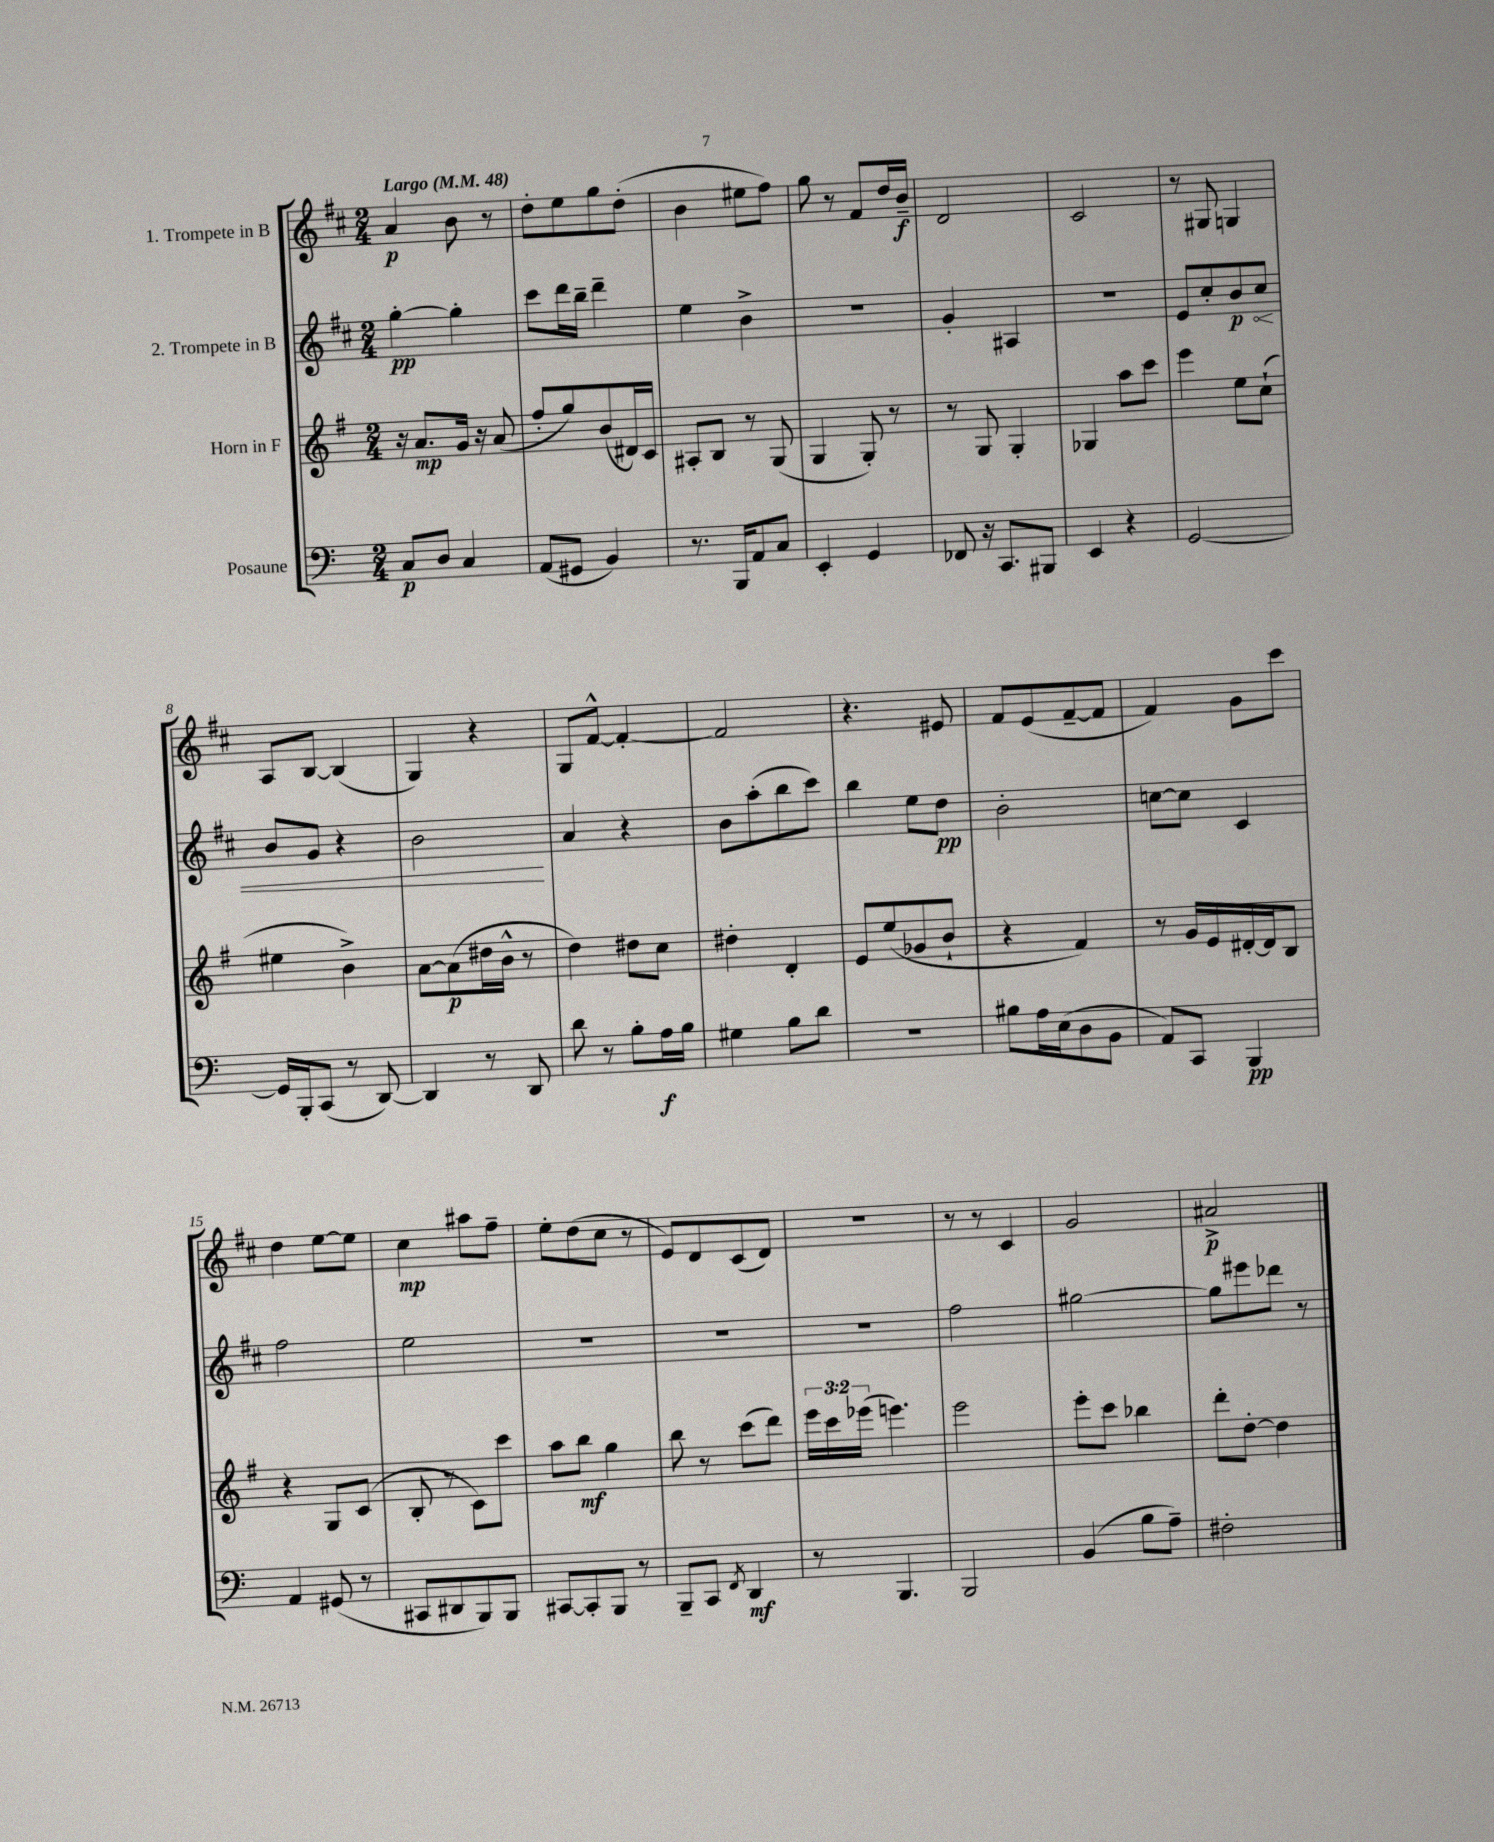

**kern	**dynam	**kern	**dynam	**kern	**dynam	**kern	**dynam
*part4	*part4	*part3	*part3	*part2	*part2	*part1	*part1
*staff4	*staff4	*staff3	*staff3	*staff2	*staff2	*staff1	*staff1
*I"Posaune	*	*I"Horn in F	*	*I"2. Trompete in B	*	*I"1. Trompete in B	*
*clefF4	*	*clefG2	*	*clefG2	*	*clefG2	*
*k[]	*	*k[f#]	*	*k[f#c#]	*	*k[f#c#]	*
*M2/4	*	*M2/4	*	*M2/4	*	*M2/4	*
*MM48	*	*MM48	*	*MM48	*	*MM48	*
=1	=1	=1	=1	=1	=1	=1	=1
!	!	!	!	!	!	!LO:TX:a:B:t=Largo	!
8C/L	p	16r	.	[4gg'\	pp	4a/	p
.	.	8.a/L	mp	.	.	.	.
8D/J	.	.	.	.	.	.	.
4C/	.	16g/Jk	.	4gg'\]	.	8b\	.
.	.	16r	.	.	.	.	.
.	.	(8a/	.	.	.	8r	.
=2	=2	=2	=2	=2	=2	=2	=2
(8AA/L	.	8ff#'/L	.	8ccc#\L	.	8dd'\L	.
8GG#X/J	.	8gg/)	.	16ddd\L	.	8ee\	.
.	.	.	.	16bb~\JJ	.	.	.
4BB/)	.	(8b/	.	4ddd~\	.	8gg\	.
.	.	16d#X/L)	.	.	.	(8dd'\J	.
.	.	16c/JJ	.	.	.	.	.
=3	=3	=3	=3	=3	=3	=3	=3
8.r	.	8A#X'/L	.	4ee\	.	4b\	.
.	.	8B/J	.	.	.	.	.
16BBB/KL	.	.	.	.	.	.	.
8AA/	.	8r	.	4b^\	.	8ee#X\L	.
8C/J	.	(8G/	.	.	.	8ff#\J)	.
=4	=4	=4	=4	=4	=4	=4	=4
4EE'/	.	4G/	.	2r	.	8gg\	.
.	.	.	.	.	.	8r	.
4GG/	.	8G'/)	.	.	.	8f#/L	.
.	.	8r	.	.	.	16dd/L	.
.	.	.	.	.	.	16b~/JJ	f
=5	=5	=5	=5	=5	=5	=5	=5
8FF-X/	.	8r	.	4g'/	.	2d/	.
16r	.	8G/	.	.	.	.	.
8.CC/L	.	.	.	.	.	.	.
.	.	4G'/	.	4A#X/	.	.	.
8BBB#X/J	.	.	.	.	.	.	.
=6	=6	=6	=6	=6	=6	=6	=6
4EE/	.	4G-X/	.	2r	.	2c#/	.
4r	.	8aa\L	.	.	.	.	.
.	.	8ccc\J	.	.	.	.	.
=7	=7	=7	=7	=7	=7	=7	=7
[2GG/	.	4eee\	.	8e/L	.	8r	.
.	.	.	.	8cc#'/	.	8G#X/	.
.	.	8ee\L	.	8b/	p	4Gn/	.
!	!	!	!	!	!LO:HP:b	!	!
.	.	(8cc`\J	.	8cc#/J	<	.	.
!!LO:LB:g=z
=8	=8	=8	=8	=8	=8	=8	=8
16GG/LL]	.	4ee#X\	.	8b/L	.	8A/L	.
16BBB'/J	.	.	.	.	.	.	.
(8CC/J	.	.	.	8g/J	.	[8B/J	.
8r	.	4b^\)	.	4r	.	(4B/]	.
[8DD/)	.	.	.	.	.	.	.
=9	=9	=9	=9	=9	=9	=9	=9
4DD/]	.	[8a\L	.	2b\	.	4G/)	.
.	.	(8a\]	p	.	.	.	.
8r	.	16dd#X\L	.	.	.	4r	.
.	.	16b^^\JJ	.	.	.	.	.
8DD/	.	8r	.	.	.	.	.
.	.	.	.	.	[	.	.
=10	=10	=10	=10	=10	=10	=10	=10
8d\	.	4dd\)	.	4a/	.	8G/L	.
8r	.	.	.	.	.	[8f#^^/J	.
8B'\L	.	8dd#X\L	.	4r	.	4f#'/_	.
16A\L	f	8cc\J	.	.	.	.	.
16B\JJ	.	.	.	.	.	.	.
=11	=11	=11	=11	=11	=11	=11	=11
4G#X\	.	4dd#X'\	.	8b\L	.	2f#/]	.
.	.	.	.	(8aa'\	.	.	.
8B\L	.	4d'/	.	8bb\	.	.	.
8d\J	.	.	.	8ccc#\J)	.	.	.
=12	=12	=12	=12	=12	=12	=12	=12
2r	.	8e/L	.	4bb\	.	4.r	.
.	.	(8ee/	.	.	.	.	.
.	.	8g-X/	.	8ee\L	.	.	.
.	.	8b`/J	.	8dd\J	pp	8e#X/	.
=13	=13	=13	=13	=13	=13	=13	=13
8B#X\L	.	4r	.	2b'\	.	8f#/L	.
16A\L	.	.	.	.	.	(8e/	.
(16E\J	.	.	.	.	.	.	.
8D\	.	4f#/)	.	.	.	[8f#~/	.
8BB\J	.	.	.	.	.	8f#/J]	.
=14	=14	=14	=14	=14	=14	=14	=14
8AA/L)	.	8r	.	[8ccn\L	.	4f#/)	.
8CC/J	.	16g/LL	.	8cc\J]	.	.	.
.	.	16e/	.	.	.	.	.
4BBB/	pp	[16d#X'/	.	4c#/	.	8g\L	.
.	.	16d#/J]	.	.	.	.	.
.	.	8B/J	.	.	.	8ccc#\J	.
!!LO:LB:g=z
=15	=15	=15	=15	=15	=15	=15	=15
4AA/	.	4r	.	2ff#\	.	4dd\	.
(8GG#X/	.	8G/L	.	.	.	[8ee\L	.
8r	.	(8c/J	.	.	.	8ee\J]	.
=16	=16	=16	=16	=16	=16	=16	=16
8CC#X/L	.	8B'/	.	2ee\	.	4cc#\	mp
8DD#X/	.	8r	.	.	.	.	.
8BBB/)	.	8c\L)	.	.	.	8aa#X\L	.
8BBB/J	.	8ccc\J	.	.	.	8ff#~\J	.
=17	=17	=17	=17	=17	=17	=17	=17
[8CC#X/L	.	8aa\L	.	2r	.	8ee'\L	.
8CC#'/]	.	8bb\J	mf	.	.	(8dd\	.
8BBB/J	.	4gg\	.	.	.	8cc#\J	.
8r	.	.	.	.	.	8r	.
=18	=18	=18	=18	=18	=18	=18	=18
8BBB~/L	.	8bb\	.	2r	.	8e/L)	.
8CC/J	.	8r	.	.	.	8d/	.
8qFF/	.	.	.	.	.	.	.
4DD/	mf	(8ccc\L	.	.	.	(8c#/	.
.	.	8ddd\J)	.	.	.	8d/J)	.
=19	=19	=19	=19	=19	=19	=19	=19
8r	.	24eee\LL	.	2r	.	2r	.
.	.	24ccc\	.	.	.	.	.
.	.	(24eee-X\JJ	.	.	.	.	.
4.BBB/	.	4.eeen\)	.	.	.	.	.
=20	=20	=20	=20	=20	=20	=20	=20
2BBB/	.	2eee\	.	2ff#\	.	8r	.
.	.	.	.	.	.	8r	.
.	.	.	.	.	.	4c#/	.
=21	=21	=21	=21	=21	=21	=21	=21
(4BB/	.	8eee'\L	.	[2gg#X\	.	2g/	.
.	.	8ccc\J	.	.	.	.	.
8B\L	.	4bb-X\	.	.	.	.	.
8A~\J)	.	.	.	.	.	.	.
=22	=22	=22	=22	=22	=22	=22	=22
2F#X'\	.	8ddd'\L	.	8gg#\L]	.	2a#X^/	p
.	.	[8dd'\J	.	8eee#X\	.	.	.
.	.	4dd\]	.	8ddd-X\J	.	.	.
.	.	.	.	8r	.	.	.
==	==	==	==	==	==	==	==
*-	*-	*-	*-	*-	*-	*-	*-
